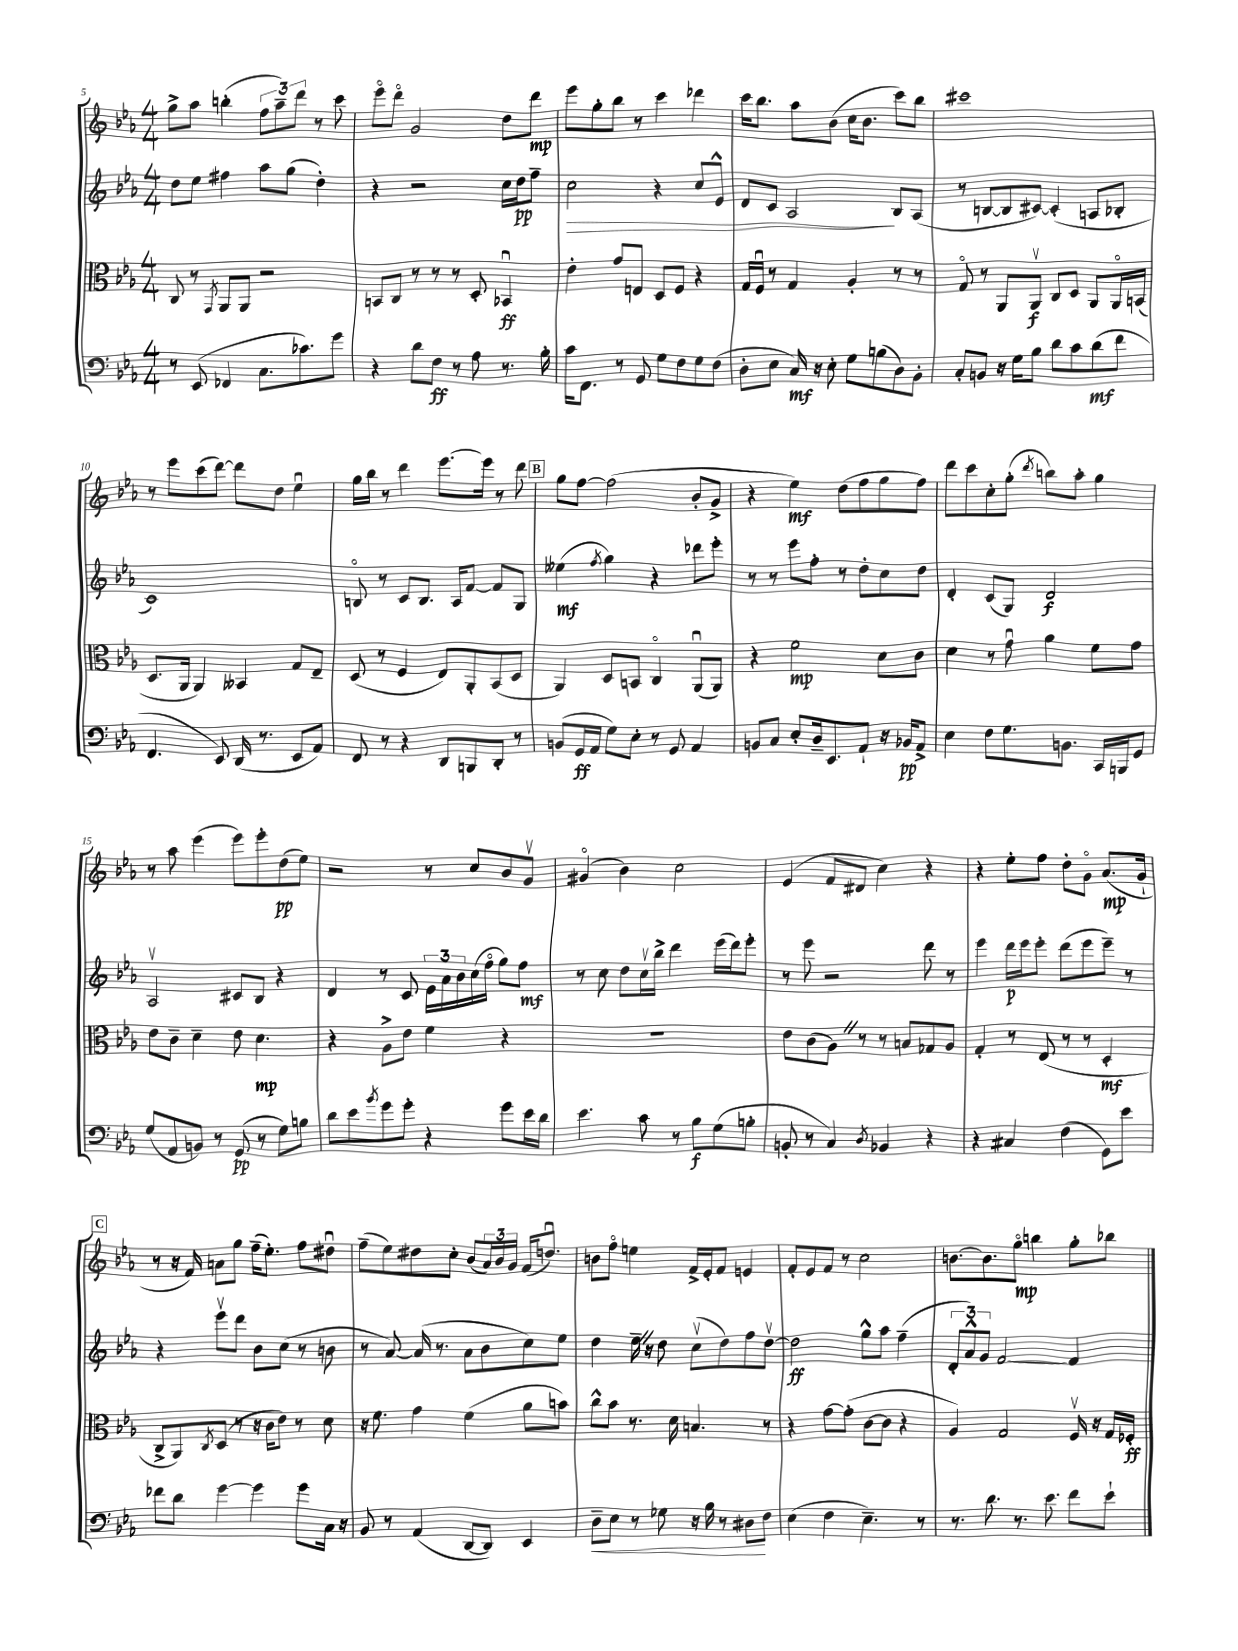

**kern	**kern	**kern	**kern
*staff4	*staff3	*staff2	*staff1
*clefF4	*clefC3	*clefG2	*clefG2
*k[b-e-a-]	*k[b-e-a-]	*k[b-e-a-]	*k[b-e-a-]
*M4/4	*M4/4	*M4/4	*M4/4
8r	8C/	8dd\L	8gg^\L
(8EE-/	8r	8ee-\J	8aa-\J
.	8qGG/	.	.
4FF-/	8AA-/L	4ff#\	(4bb'\
.	8AA-/J	.	.
8.C\L	2r	8aa-\L	12ff\L
.	.	.	12aa-~\)
.	.	(8gg\J	.
.	.	.	12ddd\J
8.c-\)	.	.	.
.	.	4dd'\)	8r
8g\J	.	.	8ccc\
=	=	=	=
4r	8BB/L	4r	8eee-o\L
.	8C/J	.	8dddo\J
8d\L	8r	2r	2g/
8F\J	8r	.	.
8r	8r	.	.
8A-\	8D'/	.	.
8.r	4BB-u/	16cc\LL	8dd\L
.	.	16dd\J	.
.	.	8ff~\J	8ddd\J
16B-'\	.	.	.
=	=	=	=
16c\LK	4e-'\	2cc\	8eee-\L
8.FF\J	.	.	.
.	.	.	8gg'\
8r	8g/L	.	8bb-\J
8GG/	8E/J	.	8r
8G\L	8D/L	4r	4ccc\
8F\	8F/J	.	.
8G\	4r	8cc/L	4ddd-\
(8F\J	.	8e-^^/J	.
=	=	=	=
8D'\L	16G/LL	8d/L	16ccc\LK
.	16Fu/JJ	.	8.bb-\J
8E-\J	8r	8c/J	.
16C/)	4G/	2A-/	8aa-\L
16r	.	.	.
8E-'\	.	.	(8b-\J
8G\L	4A-'/	.	16cc\LK
.	.	.	8.b-\J
(8B\	.	.	.
8D\)	8r	8B-/L	8ccc\L)
8BB-'\J	8r	(8A-/J	8bb-\J
=	=	=	=
8C'/L	8Go/	8r	1ccc#
8BB/J	8r	[8B/L	.
16r	8AA-/L	8B/]	.
16G\LK	.	.	.
8B-\J	8AA-v/J	[8c#/J)	.
8d\L	8C/L	(4c#'/]	.
8c\	8D/J	.	.
(8d\	8AA-/L	8A/L	.
8f\J	16AA-o/L	8B-'/J	.
.	(16BB/JJ	.	.
=	=	=	=
4.FF/	8.D/L	1c)	8r
.	.	.	8eee-\L
.	16AA-/Jk	.	.
.	4AA-/)	.	(8ccc\
8EE-/)	.	.	[8ddd\J)
(16DD/	4BB--/	.	8ddd\]L
8.r	.	.	.
.	.	.	8dd\J
8EE-/L	8G/L	.	4ee-u\
8AA-/J)	8E-~/J	.	.
=	=	=	=
8FF/	(8D/	8Bo/	16gg\LL
.	.	.	16bb-\JJ
8r	8r	8r	8r
4r	4F/	8c/L	4ddd\
.	.	8.B/J	.
8DD/L	8E-/L)	.	[8.eee-\L
.	.	16A-/LK	.
8BBB/	8AA-'/	[8f/J	.
.	.	.	16eee-\]Jk
8DD'/J	(8BB-/	8f/]L	8r
8r	8D/J	8G/J	8ddd\
=	=	=	=
(8BB/L	4AA-/)	(4ee--\	8gg\L
16GG/L	.	.	[8ff\J
16AA-/JJ	.	.	.
.	.	8qff/	.
8G\L)	8D/L	4gg\)	(2ff\]
8E-'\J	8BB/J	.	.
8r	4Co/	4r	.
8GG/	.	.	.
4AA-/	(8AA-u/L	8ddd-\L	8b-'/L
.	8AA-/J)	8eee-'\J	8g^/J
=	=	=	=
8BB/L	4r	8r	4r
8C/J	.	8r	.
8E-'/L	2f\	8eee-\L	4ee-\)
16D~/k	.	8ff'\J	.
8.EE-/	.	.	.
.	.	8r	(8dd\L
8AA-`/J	.	8dd'\L	8ff\
16r	8d\L	8cc\	8gg\
16BB-/LK	.	.	.
8AA-^/J	8c\J	8dd\J	8ff\J)
=	=	=	=
4E-\	4d\	4d'/	8ddd\L
.	.	.	8ccc\
8F\L	8r	(8c/L	8cc'\
8.G\	8gu\	8G/J)	(8gg'\J
.	.	.	8qddd/
.	4a-\	2d/	8bb\L)
8.BB\J	.	.	.
.	.	.	8aa-'\J
16CC/LL	8f\L	.	4gg\
16BBB/J	.	.	.
8GG/J	8g\J	.	.
=	=	=	=
(8G/L	8e-\L	2A-v/	8r
8AA-/	8c~\J	.	8aa-\
8BB/J)	4d~\	.	(4eee-\
8r	.	.	.
(8GG/	8e-\	8c#/L	8eee-\L)
8r	4.d\	8B-/J	8eee-'\
8G\L)	.	4r	(8dd\
8B\J	.	.	8ee-\J)
=	=	=	=
8d\L	4r	4d/	2r
8e-\	.	.	.
8qb-/	.	.	.
8g\	8A-^\L	8r	.
8g'\J	8e-\J	8c/	.
4r	4f\	24e-\LL	8r
.	.	24a-\	.
.	.	24b-\	.
.	.	(16cc\	8cc/L
.	.	16ffo\JJ	.
8g\L	4r	8gg\L)	8b-/
16e-\L	.	8ff\J	8gv/J
16d\JJ	.	.	.
=	=	=	=
4.e-\	1r	8r	(4g#o/
.	.	8cc\	.
.	.	8dd\L	4b-\)
8c\	.	16ccv\L	.
.	.	16bb-^\JJ	.
8r	.	4ddd\	2cc\
8B-\L	.	.	.
(8G\	.	(16eee-\LL	.
.	.	16ddd\J)	.
8B'\J	.	8eee-'\J	.
=	=	=	=
8BB'/	8e-\L	8r	(4e-/
8r	(8c\	8eee-\	.
4C/)	8A-\J)	2r	8f/L
.	8r	.	8d#/J
8qD/	.	.	.
4BB-/	8r	.	4cc\)
.	8B/L	.	.
4r	8G-/	8ddd\	4r
.	8A-/J	8r	.
=	=	=	=
4r	4G'/	4eee-\	4r
4C#/	8r	16ddd\LL	8ee-'\L
.	.	16eee-\J	.
.	(8E-/	8eee-'\J	8ff\J
(4F\	8r	(8ddd\L	8dd'\L
.	8r	8eee-\	8go\J
8GG\L)	4D'/	8eee-~\J)	(8.a-/L
8e-\J	.	8r	.
.	.	.	16g`/Jk
=	=	=	=
8f-\L	8C^/L	4r	8r
8d\J	8AA-/)	.	16r
.	.	.	16f/)
.	8qC/	.	.
[4g\	(8D/J	8eee-v\L	8a\L
.	8r	8ddd\J	8gg\J
4g\]	16r	8b-\L	(16ff~\LK
.	16c\LK	.	8.ee-'\J)
.	8e-\J)	(8cc\J	.
8g\L	8r	8r	8ff\L
16C\Jk	8d\	8b\	8dd#u\J
16r	.	.	.
=	=	=	=
8BB-/	16r	8r	(8ff~\L
.	8.f\	.	.
8r	.	[8a-/)	8ee-\)
(4AA-/	4g\	(16a-/]	8dd#\
.	.	8.r	.
.	.	.	8cc'\J
[8DD/L	(4f\	8a-\L	(8b-/L
8DD/]J)	.	8b-\	24a-/L)
.	.	.	24b-/
.	.	.	24g/JJ
4EE-/	8a-\L	8cc\)	(16f/LK
.	.	.	8.ddu/J)
.	8b\J)	8ee-\J	.
=	=	=	=
8D~\L	8cc^^\L	4dd\	8b\L
8E-\J	8b-\J	.	8ffo\J
8r	8.r	16ee-~\	4ee\
.	.	16r	.
8G-\	.	8dd\	.
.	16d\	.	.
16r	4.B/	(8ccv\L	16f^/LL
16B-\	.	.	16e-'/J
8r	.	8dd\)	8f/J
8D#\L	.	8ff\	4e/
8F\J	8r	[8ddv\J	.
=	=	=	=
(4E-\	4r	2dd\]	8f'/L
.	.	.	8e-/
4F\	[8g\L	.	8f/J
.	(8g'\]J	.	8r
4.E-~\)	[8c\L	8gg^^\L	2cc\
.	8c\]J	8aa-\J	.
.	4r	(4ff~\	.
8r	.	.	.
=	=	=	=
8.r	4A-/)	12d'/L	[8.b\L
.	.	12a-^^/)	.
.	.	12g/J	.
8.d\	.	.	8.b\]
.	2G/	[2f/	.
8.r	.	.	8ggo\J
.	.	.	4bb\
8.e-\	.	.	.
8f\L	16Fv/	4f/]	8gg'\L
.	16r	.	.
8e-`\J	16G/LL	.	8bb-\J
.	16F-'/JJ	.	.
==	==	==	==
*-	*-	*-	*-
